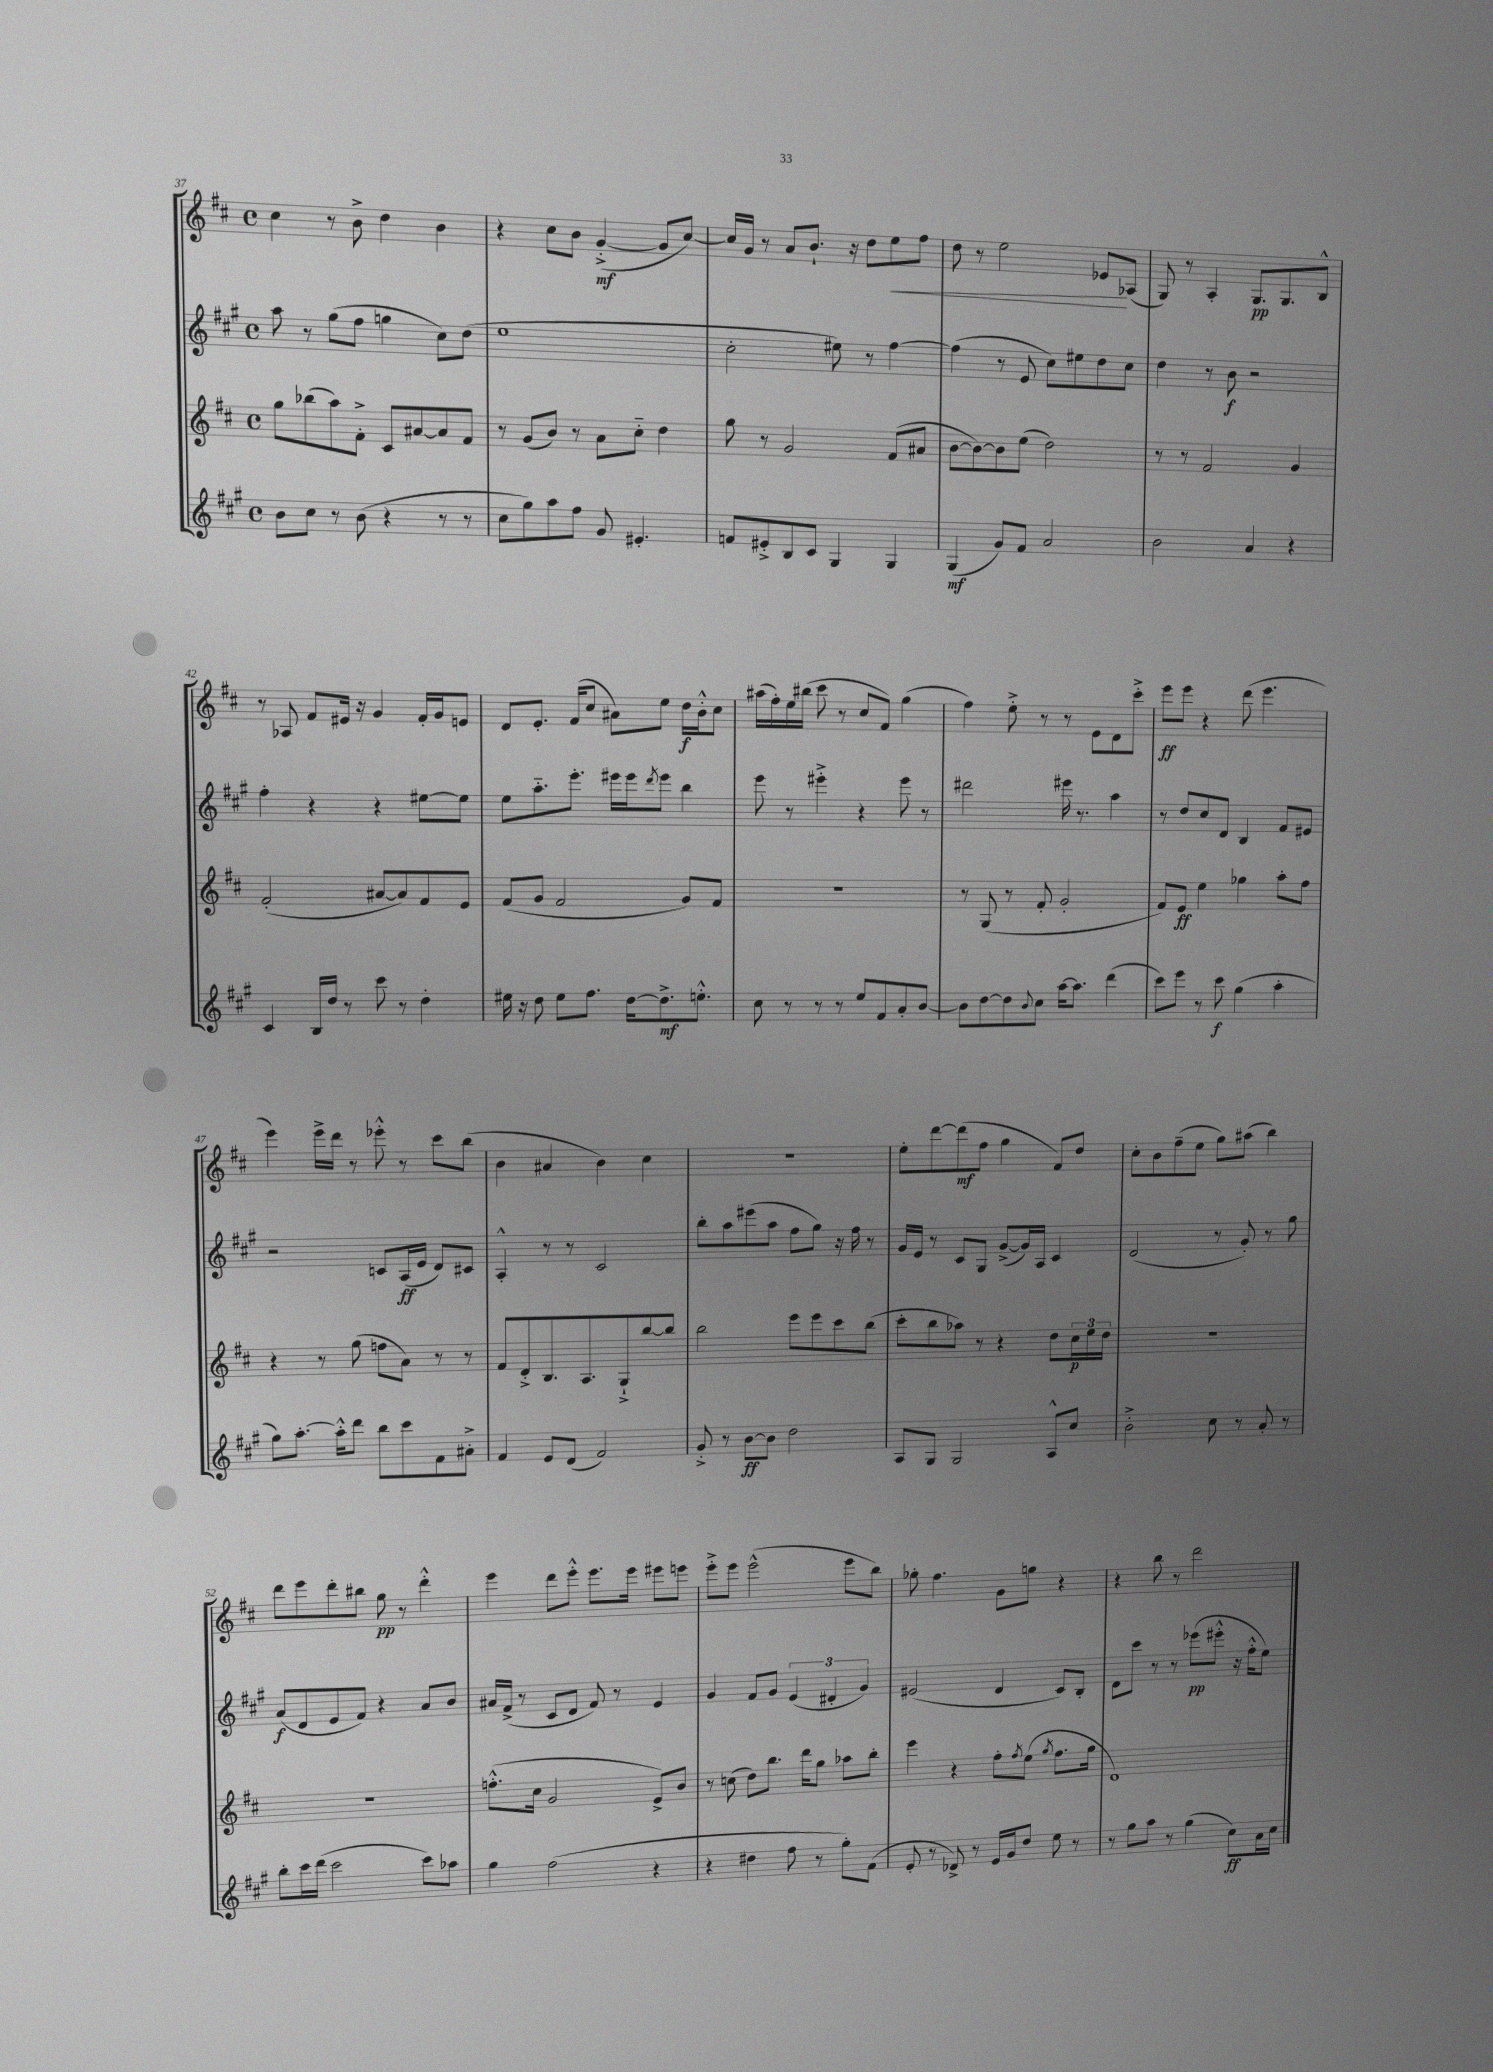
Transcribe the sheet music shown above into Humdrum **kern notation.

**kern	**dynam	**kern	**dynam	**kern	**dynam	**kern	**dynam
*part4	*part4	*part3	*part3	*part2	*part2	*part1	*part1
*staff4	*staff4	*staff3	*staff3	*staff2	*staff2	*staff1	*staff1
*clefG2	*	*clefG2	*	*clefG2	*	*clefG2	*
*k[f#c#g#]	*	*k[f#c#]	*	*k[f#c#g#]	*	*k[f#c#]	*
*M4/4	*	*M4/4	*	*M4/4	*	*M4/4	*
*met(c)	*	*met(c)	*	*met(c)	*	*met(c)	*
=37	=37	=37	=37	=37	=37	=37	=37
8b\L	.	8gg\L	.	8aa\	.	4cc#\	.
8cc#\J	.	(8bb-X\	.	8r	.	.	.
8r	.	8aa\)	.	(8gg#\L	.	8r	.
(8b\	.	8f#'^\J	.	8ff#\J	.	8b^\	.
4r	.	8c#/L	.	4ggn\	.	4dd\	.
.	.	[8a#X/	.	.	.	.	.
8r	.	8a#/]	.	8cc#\L)	.	4b\	.
8r	.	8f#/J	.	(8dd\J	.	.	.
=38	=38	=38	=38	=38	=38	=38	=38
8cc#\L	.	8r	.	1ee	.	4r	.
8gg#\)	.	(8g/L	.	.	.	.	.
8aa\	.	8b/J)	.	.	.	8cc#\L	.
8ff#\J	.	8r	.	.	.	8b\J	.
8g#/	.	8a\L	.	.	.	([4g'^/	mf
4.e#X'/	.	8cc#\J	.	.	.	.	.
.	.	4dd\	.	.	.	8g/L]	.
.	.	.	.	.	.	[8cc#/J)	.
=39	=39	=39	=39	=39	=39	=39	=39
8fn/L	.	8gg\	.	2cc#'\	.	16cc#/LL]	.
.	.	.	.	.	.	16g/JJ	.
8e#X'^/	.	8r	.	.	.	8r	.
8B/	.	2g/	.	.	.	8a/L	.
8c#/J	.	.	.	.	.	8.b`/J	.
4G#/	.	.	.	8ee#X\)	.	.	.
.	.	.	.	.	.	16r	.
.	.	.	.	8r	.	8dd\L	.
!	!	!	!	!	!	!	!LO:HP:b
4G#/	.	(8f#/L	.	[4ff#\	.	8ee\	<
.	.	8a#X/J	.	.	.	8ff#\J	.
=40	=40	=40	=40	=40	=40	=40	=40
(4G#/	mf	[8b\L	.	(4ff#\]	.	8dd\	.
.	.	8b\_)	.	.	.	8r	.
8g#/L)	.	8b\]	.	8r	.	2ee\	.
8f#/J	.	(8ee\J	.	8e/	.	.	.
2a/	.	2dd\)	.	8cc#\L)	.	.	.
.	.	.	.	8ee#X\	.	.	.
.	.	.	.	8dd\	.	8e-X/L	.
.	.	.	.	8cc#\J	.	(8A-X/J	[
=41	=41	=41	=41	=41	=41	=41	=41
2b\	.	8r	.	4dd\	.	8G/)	.
.	.	8r	.	.	.	8r	.
.	.	2f#/	.	8r	.	4A'/	.
.	.	.	.	8b\	f	.	.
4a/	.	.	.	2r	.	8.G/L	pp
.	.	.	.	.	.	8.G/	.
4r	.	4g/	.	.	.	.	.
.	.	.	.	.	.	8B^^/J	.
!!LO:LB:g=z
=42	=42	=42	=42	=42	=42	=42	=42
4c#/	.	(2f#'/	.	4ff#'\	.	8r	.
.	.	.	.	.	.	8A-X/	.
16B/LL	.	.	.	4r	.	8f#/L	.
16dd/JJ	.	.	.	.	.	.	.
8r	.	.	.	.	.	16e#X/Jk	.
.	.	.	.	.	.	16r	.
8ccc#\	.	[8a#X/L	.	4r	.	4g/	.
8r	.	8a#/])	.	.	.	.	.
4dd'\	.	8f#/	.	[8ee#X\L	.	16f#'/LL	.
.	.	.	.	.	.	16g/J	.
.	.	8e/J	.	8ee#\J]	.	8en/J	.
=43	=43	=43	=43	=43	=43	=43	=43
16ee#X\	.	(8f#/L	.	8ee\L	.	8d/L	.
16r	.	.	.	.	.	.	.
8dd\	.	8g/J	.	8.aa\	.	8.e'/J	.
8ee#\L	.	2f#/	.	.	.	.	.
.	.	.	.	8.eee'\J	.	(16f#/KL	.
8.ff#\J	.	.	.	.	.	8cc#/J	.
.	.	.	.	16eee#X\LL	.	8a#X\L)	.
[16dd\KL	.	.	.	16eee#\J	.	.	.
.	.	.	.	8qddd/	.	.	.
8.dd^\]	mf	.	.	8eee#\J	.	8ee\J	.
.	.	8g/L)	.	4bb\	.	16dd\LL	f
8.een'^^\J	.	.	.	.	.	16b'^^\J	.
.	.	8f#/J	.	.	.	8cc#\J	.
=44	=44	=44	=44	=44	=44	=44	=44
8cc#\	.	1r	.	8eee\	.	(16aa#X\LL	.
.	.	.	.	.	.	16ff#'\)	.
8r	.	.	.	8r	.	16ee\	.
.	.	.	.	.	.	(16bb#X\JJ	.
8r	.	.	.	4eee#X'^\	.	8ccc#\	.
8r	.	.	.	.	.	8r	.
8ee/L	.	.	.	4r	.	8cc#/L	.
8f#/	.	.	.	.	.	8f#/J)	.
8a'/	.	.	.	8eee#\	.	(4gg\	.
[8b/J	.	.	.	8r	.	.	.
=45	=45	=45	=45	=45	=45	=45	=45
8b\L]	.	8r	.	2ddd#X\	.	4ff#\)	.
[8dd\	.	(8G/	.	.	.	.	.
8dd\]	.	8r	.	.	.	8ee'^\	.
8qqb/	.	.	.	.	.	.	.
8cc#\J	.	8f#'/	.	.	.	8r	.
[16aa\KL	.	2g'/	.	16eee#X\	.	8r	.
8.aa\J]	.	.	.	8.r	.	.	.
.	.	.	.	.	.	8e\L	.
(4ddd\	.	.	.	4aa\	.	8d\	.
.	.	.	.	.	.	8ccc#'^\J	.
=46	=46	=46	=46	=46	=46	=46	=46
8ccc#\L)	.	8f#/L)	.	8r	.	8eee\L	ff
8eee\J	.	8e/J	ff	8dd/L	.	8eee\J	.
8r	.	4ee\	.	8cc#/	.	4r	.
8ccc#\	f	.	.	8d/J	.	.	.
(4gg#\	.	4gg-X\	.	4B/	.	(8ddd\	.
.	.	.	.	.	.	4.eee\	.
4aa'\	.	8aa'\L	.	8f#/L	.	.	.
.	.	8ff#\J	.	8e#X/J	.	.	.
!!LO:LB:g=z
=47	=47	=47	=47	=47	=47	=47	=47
8gg#\L)	.	4r	.	2r	.	4eee\)	.
[8.aa'\J	.	.	.	.	.	.	.
.	.	8r	.	.	.	16eee^\LL	.
16aa'^^\KL]	.	.	.	.	.	16ddd\JJ	.
8ddd\J	.	(8gg\	.	.	.	8r	.
8bb\L	.	8ffn\L	.	8cn/L	.	8eee-X'^^\	.
8ccc#\	.	8a\J)	.	(16A/L	ff	8r	.
.	.	.	.	16e/JJ	.	.	.
8f#\	.	8r	.	8d/L)	.	8ccc#\L	.
8a#X'^\J	.	8r	.	8c#X/J	.	(8bb\J	.
=48	=48	=48	=48	=48	=48	=48	=48
4f#/	.	8f#/L	.	4A'^^/	.	4b\	.
.	.	8d'^/	.	.	.	.	.
8e/L	.	8.B/	.	8r	.	4a#X/	.
(8d/J	.	.	.	8r	.	.	.
.	.	8.A/	.	.	.	.	.
2f#/)	.	.	.	2c#/	.	4b\)	.
.	.	8G`^/	.	.	.	.	.
.	.	[8bb/	.	.	.	4cc#\	.
.	.	8bb/J]	.	.	.	.	.
=49	=49	=49	=49	=49	=49	=49	=49
8g#'^/	.	2bb\	.	8bb'\L	.	1r	.
8r	.	.	.	8aa\	.	.	.
[8b\L	ff	.	.	(8eee#X\	.	.	.
8b\J]	.	.	.	8aa\J	.	.	.
2dd\	.	8eee\L	.	8ff#\L	.	.	.
.	.	8eee\	.	8gg#\J)	.	.	.
.	.	8ccc#\	.	16r	.	.	.
.	.	.	.	16ff#\	.	.	.
.	.	(8bb\J	.	8r	.	.	.
=50	=50	=50	=50	=50	=50	=50	=50
8A/L	.	8ccc#'\L	.	16g#/LL	.	8ee'\L	.
.	.	.	.	16e/JJ	.	.	.
8G#/J	.	8bb\	.	8r	.	[8ddd\	.
2G#/	.	8aa-X\J)	.	8c#/L	.	(8ddd\]	mf
.	.	8r	.	8G#/J	.	8ff#\J	.
.	.	4r	.	([8g#^/L	.	4gg\	.
.	.	.	.	16g#/L])	.	.	.
.	.	.	.	16A/JJ	.	.	.
8A^^/L	.	8dd\L	.	4c#/	.	8f#/L)	.
8cc#/J	.	24cc#\L	p	.	.	8dd/J	.
.	.	24ee\	.	.	.	.	.
.	.	24dd\JJ	.	.	.	.	.
=51	=51	=51	=51	=51	=51	=51	=51
2b'^\	.	1r	.	(2d/	.	8cc#'\L	.
.	.	.	.	.	.	8b\	.
.	.	.	.	.	.	(8ff#~\	.
.	.	.	.	.	.	8ee\J	.
8cc#\	.	.	.	8r	.	8gg\L)	.
8r	.	.	.	8g#'/)	.	(8aa#X\J	.
8a'/	.	.	.	8r	.	4bb\)	.
8r	.	.	.	8gg#\	.	.	.
!!LO:LB:g=z
=52	=52	=52	=52	=52	=52	=52	=52
8bb'\L	.	1r	.	(8a/L	f	8ddd\L	.
16ccc#\L	.	.	.	8d/	.	8eee\	.
(16ddd\JJ	.	.	.	.	.	.	.
2ccc#\	.	.	.	8e/	.	8ddd'\	.
.	.	.	.	8f#/J)	.	8bb#X\J	.
.	.	.	.	4r	.	8gg\	pp
.	.	.	.	.	.	8r	.
8ccc#\L)	.	.	.	8a/L	.	4ddd'^^\	.
8aa-X\J	.	.	.	8b/J	.	.	.
=53	=53	=53	=53	=53	=53	=53	=53
4gg#\	.	(8.ffn'^^\L	.	16a#X/LL	.	4eee\	.
.	.	.	.	(16f#^/JJ	.	.	.
.	.	.	.	8r	.	.	.
.	.	16cc#\Jk	.	.	.	.	.
(2ff#\	.	2g/	.	8c#/L	.	8ddd\L	.
.	.	.	.	8d/J	.	8eee'^^\J	.
.	.	.	.	8f#/)	.	8.eee\L	.
.	.	.	.	8r	.	.	.
.	.	.	.	.	.	16eee\Jk	.
4r	.	8e^/L)	.	4e/	.	8eee#X\L	.
.	.	8b/J	.	.	.	8eeen\J	.
=54	=54	=54	=54	=54	=54	=54	=54
4r	.	8r	.	4g#/	.	8eee'^\L	.
.	.	(8ccn\	.	.	.	8eee\J	.
4dd#X\	.	8dd\L)	.	8f#/L	.	(2eee^^\	.
.	.	8.bb\J	.	8g#/J	.	.	.
8ff#\	.	.	.	(6e/	.	.	.
.	.	16ddd\KL	.	.	.	.	.
8r	.	8gg\J	.	.	.	.	.
.	.	.	.	6d#X'/	.	.	.
8gg#'\L)	.	8aa-X\L	.	.	.	8eee\L	.
.	.	.	.	6g#/)	.	.	.
(8f#\J	.	8bb'\J	.	.	.	8bb\J)	.
=55	=55	=55	=55	=55	=55	=55	=55
8e'/	.	4eee\	.	(2e#X/	.	8gg-X'\	.
8r	.	.	.	.	.	4.ff#\	.
8d-X^/)	.	4r	.	.	.	.	.
8r	.	.	.	.	.	.	.
16e/LL	.	8ff#'\L	.	4d/	.	8g\L	.
16g#/J	.	.	.	.	.	.	.
.	.	8qff#/	.	.	.	.	.
8dd/J	.	(8ee\J	.	.	.	8ggn\J	.
.	.	8qgg/	.	.	.	.	.
8ee\	.	8.ff#\L	.	8c#/L)	.	4r	.
8r	.	.	.	8B'/J	.	.	.
.	.	16gg\Jk	.	.	.	.	.
=56	=56	=56	=56	=56	=56	=56	=56
8r	.	1d)	.	8d\L	.	4r	.
8gg#\L	.	.	.	8ccc#\J	.	.	.
8aa\J	.	.	.	8r	.	8bb\	.
8r	.	.	.	8r	.	8r	.
(4gg#\	.	.	.	(8eee-X\L	pp	2ddd\	.
.	.	.	.	8eee#X'^^\J	.	.	.
8cc#\L)	ff	.	.	16r	.	.	.
.	.	.	.	16ff#'^^\KL	.	.	.
16a\L	.	.	.	8ee\J)	.	.	.
16cc#\JJ	.	.	.	.	.	.	.
==	==	==	==	==	==	==	==
*-	*-	*-	*-	*-	*-	*-	*-
